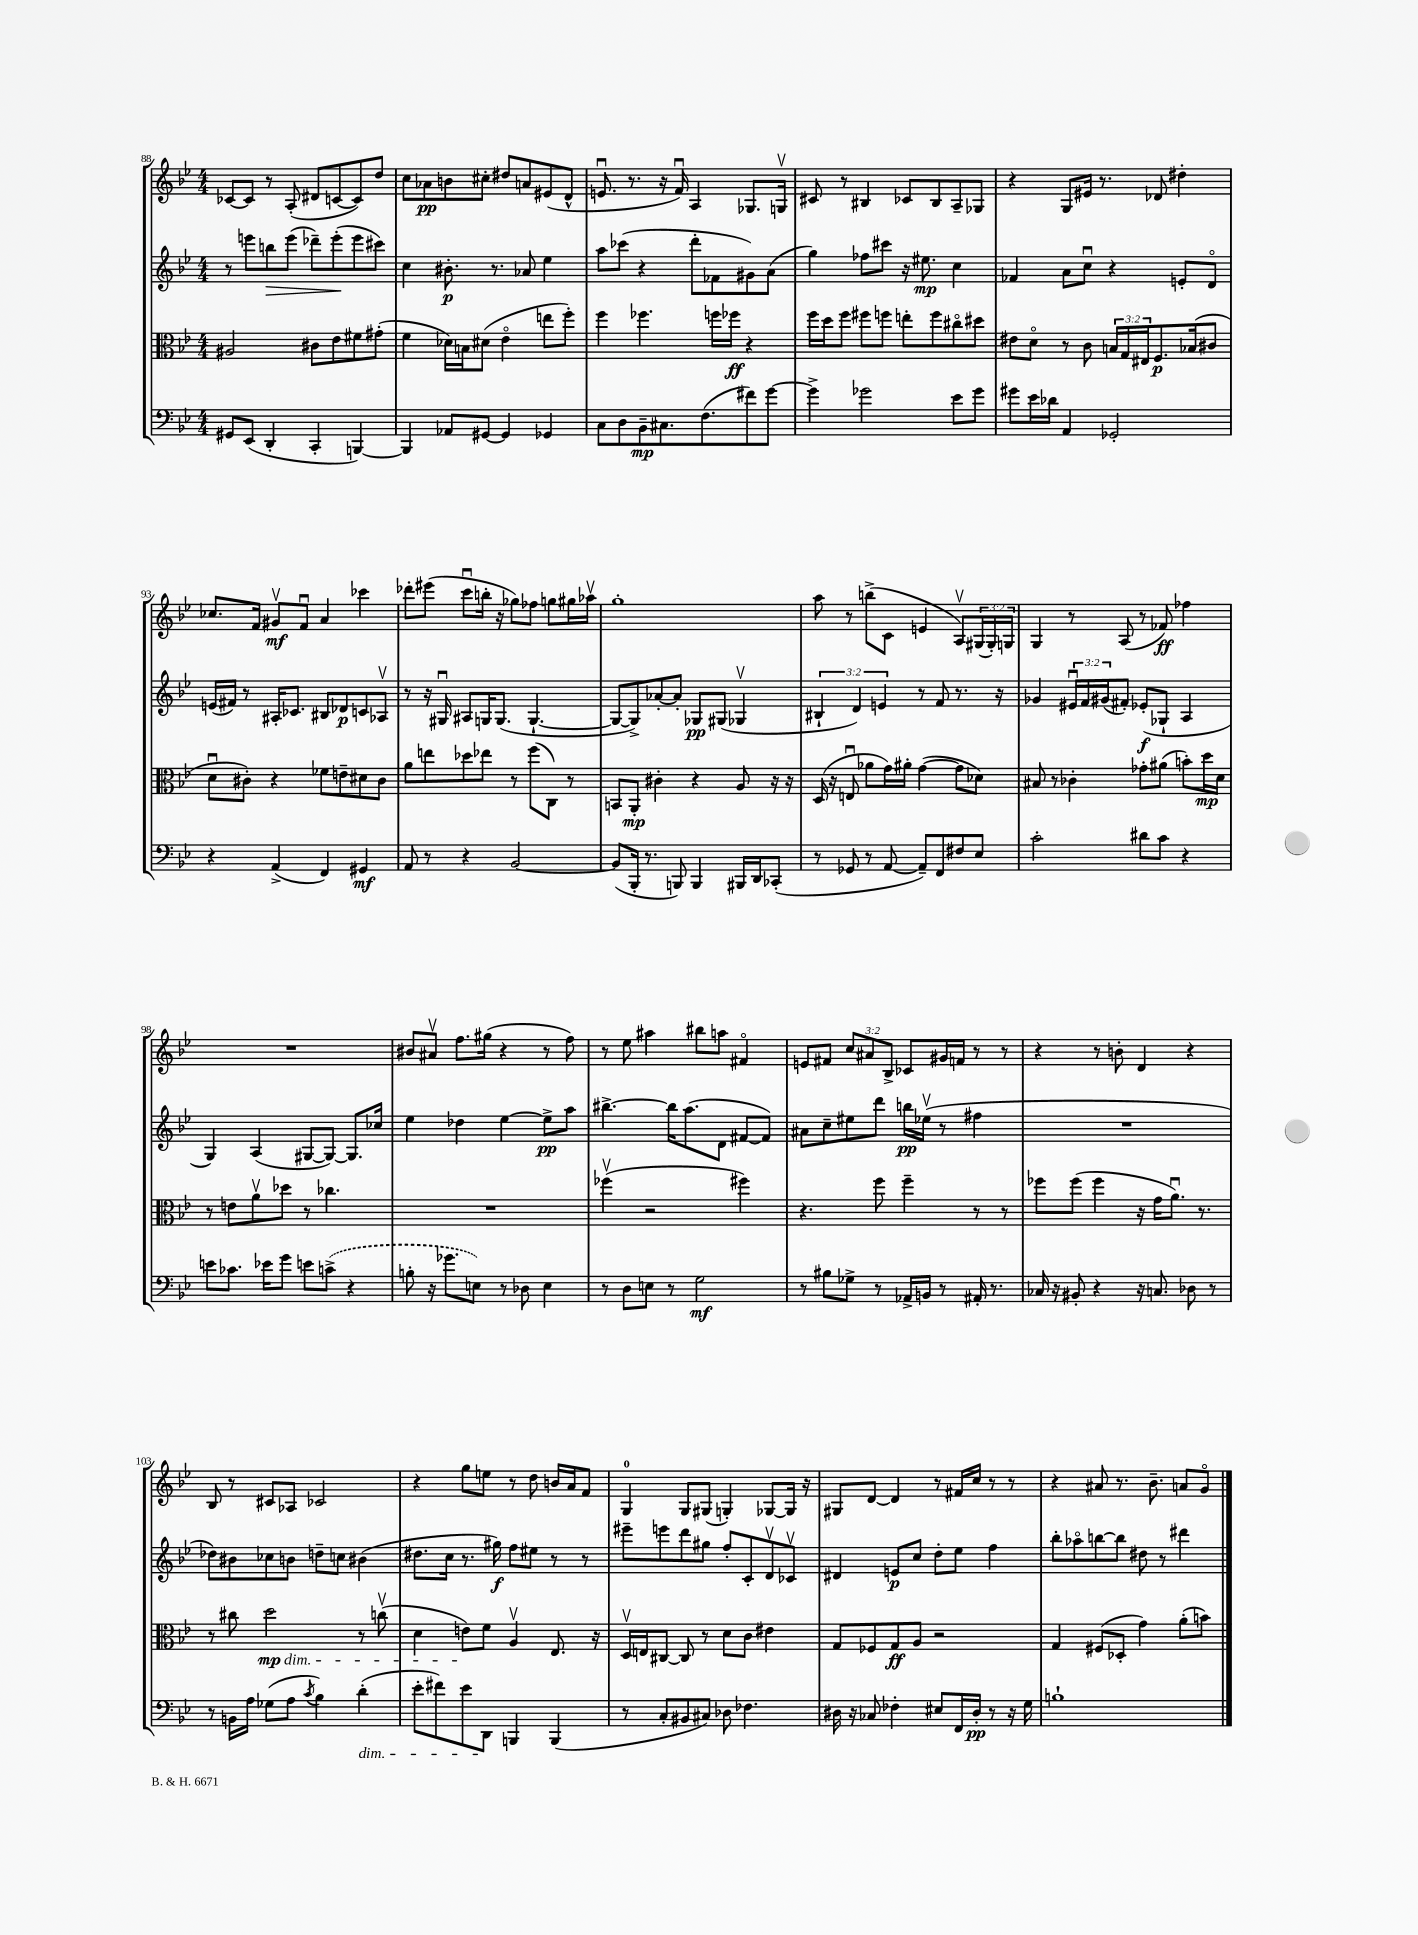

**kern	**dynam	**kern	**dynam	**kern	**dynam	**kern	**dynam
*part4	*part4	*part3	*part3	*part2	*part2	*part1	*part1
*staff4	*staff4	*staff3	*staff3	*staff2	*staff2	*staff1	*staff1
*clefF4	*	*clefC3	*	*clefG2	*	*clefG2	*
*k[b-e-]	*	*k[b-e-]	*	*k[b-e-]	*	*k[b-e-]	*
*M4/4	*	*M4/4	*	*M4/4	*	*M4/4	*
=88	=88	=88	=88	=88	=88	=88	=88
8GG#X/L	.	2A#X/	.	8r	.	[8c-X/L	.
(8EE-/J	.	.	.	8eeen\L	.	8c-/J]	.
!	!	!	!	!	!LO:HP:b	!	!
4DD'/	.	.	.	8bbn\	>	8r	.
.	.	.	.	(8eee\J	.	(8A'/	.
4CC'/	.	8c#X\L	.	8ddd-X~\L)	.	8d#X/L	.
.	.	8e-\	.	(8eee'\	.	[8cn/	.
[4BBBn/)	.	8f#X\	.	8eee\	]	8c/])	.
.	.	(8g#X'\J	.	8ccc#X\J)	.	8dd/J	.
=89	=89	=89	=89	=89	=89	=89	=89
4BBB/]	.	4f\	.	4cc\	.	8cc\L	.
.	.	.	.	.	.	8a-X\	pp
8AA-X/L	.	16d-X\LL)	.	8.b#X'\	p	8bn\	.
.	.	16Bn\J	.	.	.	.	.
[8GG#X/J	.	(8d#X\J	.	.	.	8cc#X'\J	.
.	.	.	.	8.r	.	.	.
4GG#/]	.	4e-\	.	.	.	8dd#X/L	.
.	.	.	.	8a-X/	.	8an/	.
4GG-X/	.	8een\L	.	4ee-\	.	(8e#X/	.
.	.	8ff'\J)	.	.	.	8d^^/J	.
=90	=90	=90	=90	=90	=90	=90	=90
8C\L	.	4ff\	.	8aa\L	.	8.enu/	.
8D\	.	.	.	(8ccc-X\J	.	.	.
.	.	.	.	.	.	8.r	.
8BB-~\	mp	4.ff-X\	.	4r	.	.	.
8.C#X\	.	.	.	.	.	16r	.
.	.	.	.	.	.	16fu/)	.
.	.	.	.	8ddd'\L	.	4A/	.
(8.F\	.	.	.	.	.	.	.
.	.	16ffn\LL	.	8f-X\	.	.	.
.	.	16ff-X\JJ	ff	.	.	.	.
8f#X\)	.	4r	.	8g#X\)	.	8.G-X/L	.
[8g\J	.	.	.	(8a\J	.	.	.
.	.	.	.	.	.	16Gnv/Jk	.
=91	=91	=91	=91	=91	=91	=91	=91
4g^\]	.	16ff\LL	.	4gg\)	.	8c#X/	.
.	.	16dd\J	.	.	.	.	.
.	.	8ff\J	.	.	.	8r	.
2g-X\	.	8ff#X\L	.	8ff-X\L	.	4B#X/	.
.	.	8ffn\J	.	8ccc#X\J	.	.	.
.	.	8een'\L	.	16r	.	8c-X/L	.
.	.	.	.	8.ee#X\	mp	.	.
.	.	8ff\	.	.	.	8B#/	.
8e-\L	.	8cc#X\	.	4cc\	.	8A~/	.
8g-\J	.	8dd#X\J	.	.	.	8G-X/J	.
=92	=92	=92	=92	=92	=92	=92	=92
8g#X\L	.	8e#X\L	.	4f-X/	.	4r	.
16e-\L	.	8d\J	.	.	.	.	.
16d-X\JJ	.	.	.	.	.	.	.
4AA/	.	8r	.	8a\L	.	8G/L	.
.	.	8c\	.	8ccu\J	.	16e#X/Jk	.
.	.	.	.	.	.	8.r	.
2GG-X'/	.	24Bn/LL	.	4r	.	.	.
.	.	24G/	.	.	.	.	.
.	.	24E#X/J	.	.	.	.	.
.	.	8.F/	p	.	.	8d-X/	.
.	.	.	.	8en'/L	.	4dd#X'\	.
.	.	(16B-X/k	.	.	.	.	.
.	.	8c#X/J	.	8d/J	.	.	.
!!LO:LB:g=z
=93	=93	=93	=93	=93	=93	=93	=93
4r	.	8du\L	.	(16en/LL	.	8.cc-X/L	.
.	.	.	.	16f#X/JJ)	.	.	.
.	.	8c#X'\J)	.	8r	.	.	.
.	.	.	.	.	.	16f/Jk	.
(4AA^/	.	4r	.	16A#X'/KL	.	8g#Xv/L	mf
.	.	.	.	8.c-X/J	.	.	.
.	.	.	.	.	.	8fu/J	.
4FF/)	.	8f-X\L	.	8B#X/L	.	4a/	.
.	.	8en~\	.	8d-X/	p	.	.
4GG#X/	mf	8d#X\	.	8cn/	.	4ccc-X\	.
.	.	8c#\J	.	8A-Xv/J	.	.	.
=94	=94	=94	=94	=94	=94	=94	=94
8AA/	.	8a\L	.	8r	.	8ddd-X'\L	.
8r	.	8een\	.	16r	.	(8eee#X\J	.
.	.	.	.	16G#Xu/	.	.	.
4r	.	8dd-X\	.	8A#X/L	.	8cccu\L	.
.	.	8ee-X\J	.	16Gn/K	.	16bbn'\Jk	.
.	.	.	.	(8.G/J	.	16r	.
[2BB-/	.	8r	.	.	.	8gg-X\L)	.
.	.	(8ff\L	.	[4.G`/	.	8ff-X\J	.
.	.	8C\J)	.	.	.	8ggn\L	.
.	.	8r	.	.	.	16gg#X\L	.
.	.	.	.	.	.	16aa-Xv\JJ	.
=95	=95	=95	=95	=95	=95	=95	=95
(8BB-/L]	.	8BBn/L	.	8G/L_	.	1gg'	.
16BBB-'/Jk	.	8AA'/J	mp	8G^/])	.	.	.
8.r	.	.	.	.	.	.	.
.	.	4c#X'\	.	[8a-X'/	.	.	.
8BBBn/)	.	.	.	8a-'/J]	.	.	.
4BBB/	.	4r	.	8G-X/L	pp	.	.
.	.	.	.	(8G#X/J	.	.	.
16BBB#X/LL	.	8A/	.	4G-Xv/	.	.	.
16DD/J	.	.	.	.	.	.	.
(8CC-X'/J	.	16r	.	.	.	.	.
.	.	16r	.	.	.	.	.
=96	=96	=96	=96	=96	=96	=96	=96
8r	.	(16D/	.	6B#X`/	.	8aa\	.
.	.	16r	.	.	.	.	.
8GG-X/	.	8Enu/	.	.	.	8r	.
.	.	.	.	6d/)	.	.	.
8r	.	8a-X\L	.	.	.	(8bbn^\L	.
.	.	.	.	6en/	.	.	.
[8AA/	.	16g\L)	.	.	.	8c\J	.
.	.	16a#X'\JJ	.	.	.	.	.
8AA~/L])	.	([4g\	.	8r	.	4en/	.
8FF/	.	.	.	8f/	.	.	.
8F#X/	.	8g\L]	.	8.r	.	8Av/L)	.
8E-/J	.	8d-X\J)	.	.	.	(24G#X/L	.
.	.	.	.	.	.	24G#'/)	.
.	.	.	.	16r	.	.	.
.	.	.	.	.	.	24Gn/JJ	.
=97	=97	=97	=97	=97	=97	=97	=97
2c'\	.	8B#X/	.	4g-X/	.	4G/	.
.	.	8r	.	.	.	.	.
.	.	4c-X'\	.	24e#Xu/LL	.	8r	.
.	.	.	.	24f/	.	.	.
.	.	.	.	(24g#X/J	.	.	.
.	.	.	.	8f#X'/J)	.	(8A/	.
8d#X\L	.	8g-X'\L	.	(8e-X'/L	f	8r	.
8c\J	.	(8a#X\J	.	8G-X`/J	.	8f-X/)	ff
4r	.	8bn'\L)	.	4A/	.	4ff-X\	.
.	.	16dd\L	mp	.	.	.	.
.	.	16d\JJ	.	.	.	.	.
!!LO:LB:g=z
=98	=98	=98	=98	=98	=98	=98	=98
8en\L	.	8r	.	4G/)	.	1r	.
8.c-X\J	.	8en\L	.	.	.	.	.
.	.	8av\	.	(4A/	.	.	.
16e-X\KL	.	.	.	.	.	.	.
8g\J	.	8dd-X\J	.	.	.	.	.
8en\L	.	8r	.	[8G#X/L	.	.	.
(8cn^\J	.	4.cc-X\	.	8G#/J_)	.	.	.
4r	.	.	.	8.G#/L]	.	.	.
.	.	.	.	16cc-X/Jk	.	.	.
=99	=99	=99	=99	=99	=99	=99	=99
8Bn'\	.	1r	.	4ee-\	.	8b#X/L	.
16r	.	.	.	.	.	8a#Xv/J	.
8.g-X\L	.	.	.	.	.	.	.
.	.	.	.	4dd-X\	.	8.ff\L	.
8En\J)	.	.	.	.	.	.	.
.	.	.	.	.	.	(16gg#X\Jk	.
8r	.	.	.	[4ee-\	.	4r	.
8D-X\	.	.	.	.	.	.	.
4E\	.	.	.	8ee-^\L]	pp	8r	.
.	.	.	.	8aa\J	.	8ff\)	.
=100	=100	=100	=100	=100	=100	=100	=100
8r	.	(4ff-Xv\	.	[4.bb#X^\	.	8r	.
8D\L	.	.	.	.	.	8ee-\	.
8En\J	.	2r	.	.	.	4aa#X\	.
8r	.	.	.	16bb#\KL]	.	.	.
.	.	.	.	(8.aa\	.	.	.
2G\	mf	.	.	.	.	8bb#X\L	.
.	.	.	.	8d\J	.	8aan\J	.
.	.	4ff#X\)	.	[8f#X/L	.	4f#X/	.
.	.	.	.	8f#/J])	.	.	.
=101	=101	=101	=101	=101	=101	=101	=101
8r	.	4.r	.	8a#X\L	.	8en/L	.
8B#X\L	.	.	.	8cc~\	.	8f#X/J	.
8G-X^\J	.	.	.	8ee#X\	.	12cc/L	.
.	.	.	.	.	.	12a#X/	.
8r	.	8ff\	.	8ddd\J	.	.	.
.	.	.	.	.	.	12B-^/J	.
16AA-X^/LL	.	4ff~\	.	16bbn\LL	pp	8c-X/L	.
16BBn/JJ	.	.	.	(16ee-Xv\JJ	.	.	.
8r	.	.	.	8r	.	16g#X/L	.
.	.	.	.	.	.	16fn/JJ	.
16AA#X'/	.	8r	.	4ff#X\	.	8r	.
8.r	.	.	.	.	.	.	.
.	.	8r	.	.	.	8r	.
=102	=102	=102	=102	=102	=102	=102	=102
16C-X/	.	8ff-X\L	.	1r	.	4r	.
16r	.	.	.	.	.	.	.
8BB#X'/	.	(8ff-\J	.	.	.	.	.
4r	.	4ff-\	.	.	.	8r	.
.	.	.	.	.	.	8bn'\	.
16r	.	16r	.	.	.	4d/	.
8.Cn/	.	16g\KL	.	.	.	.	.
.	.	8.au\J)	.	.	.	.	.
8D-X\	.	.	.	.	.	4r	.
.	.	8.r	.	.	.	.	.
8r	.	.	.	.	.	.	.
!!LO:LB:g=z
=103	=103	=103	=103	=103	=103	=103	=103
8r	.	8r	.	8dd-X\L)	.	8B-/	.
16BBn\LL	.	8cc#X\	.	8b#X\	.	8r	.
16A\JJ	.	.	.	.	.	.	.
!	!	!LO:TX:b:i:t=dim.	!	!	!	!	!
(8G-X\L	.	2dd\	mp	8cc-X\	.	8c#X/L	.
8A\J	.	.	.	8bn\J	.	8A-X/J	.
8qc/	.	.	.	.	.	.	.
4B-\)	.	.	.	8ddn~\L	.	2c-X/	.
.	.	.	.	8ccn\J	.	.	.
!LO:TX:b:i:t=dim.	!	!	!	!	!	!	!
(4d'\	.	8r	.	(4b#X\	.	.	.
.	.	(8ccnv\	.	.	.	.	.
=104	=104	=104	=104	=104	=104	=104	=104
8e-'\L	.	4d\	.	8.dd#X\L	.	4r	.
8f#X\)	.	.	.	.	.	.	.
.	.	.	.	16cc\Jk	.	.	.
8e-\	.	8en\L)	.	8.r	.	8gg\L	.
8DD\J	.	8f\J	.	.	.	8een\J	.
.	.	.	.	16gg#X\)	f	.	.
4BBBn/	.	4Av/	.	8ff\L	.	8r	.
.	.	.	.	8ee#X\J	.	8dd\	.
(4BBB/	.	8.E-/	.	8r	.	16bn/LL	.
.	.	.	.	.	.	16a/J	.
.	.	.	.	8r	.	8f/J	.
.	.	16r	.	.	.	.	.
=105	=105	=105	=105	=105	=105	=105	=105
8r	.	16Dv/LL	.	8eee#X~\L	.	4G/	.
.	.	16En/J	.	.	.	.	.
8C'/L	.	[8C#X/J	.	8eeen\	.	.	.
8BB#X/	.	8C#/]	.	8ddd\	.	8G/L	.
8C#X/J)	.	8r	.	8gg#X\J	.	(8G#X/J	.
8D-X\	.	8d\L	.	8ff'/L	.	4Gn'/)	.
4.F-X\	.	8c\J	.	8c'/	.	.	.
.	.	4e#X\	.	8dv/	.	[8G-X/L	.
.	.	.	.	8c-Xv/J	.	16G-/Jk]	.
.	.	.	.	.	.	16r	.
=106	=106	=106	=106	=106	=106	=106	=106
16D#X\	.	8G/L	.	4d#X/	.	8G#X/L	.
16r	.	.	.	.	.	.	.
8C-X/	.	8F-X/	.	.	.	[8d/J	.
4F-X'\	.	8G/	ff	8en/L	p	4d/]	.
.	.	8A/J	.	8cc/J	.	.	.
8E#X/L	.	2r	.	8dd'\L	.	8r	.
16FF/L	.	.	.	8ee-\J	.	16f#X/LL	.
16D#'/JJ	pp	.	.	.	.	16cc/JJ	.
8r	.	.	.	4ff\	.	8r	.
16r	.	.	.	.	.	8r	.
16G\	.	.	.	.	.	.	.
=107	=107	=107	=107	=107	=107	=107	=107
1Bn`	.	4G/	.	8bb-'\L	.	4r	.
.	.	.	.	8aa-X\	.	.	.
.	.	(8F#X/L	.	[8bbn\	.	8a#X/	.
.	.	8D-X'/J	.	8bb\J]	.	8.r	.
.	.	4g\)	.	8dd#X\	.	.	.
.	.	.	.	.	.	8.b-~\	.
.	.	.	.	8r	.	.	.
.	.	(8a'\L	.	4ddd#X\	.	8an/L	.
.	.	8bn\J)	.	.	.	8g/J	.
==	==	==	==	==	==	==	==
*-	*-	*-	*-	*-	*-	*-	*-
